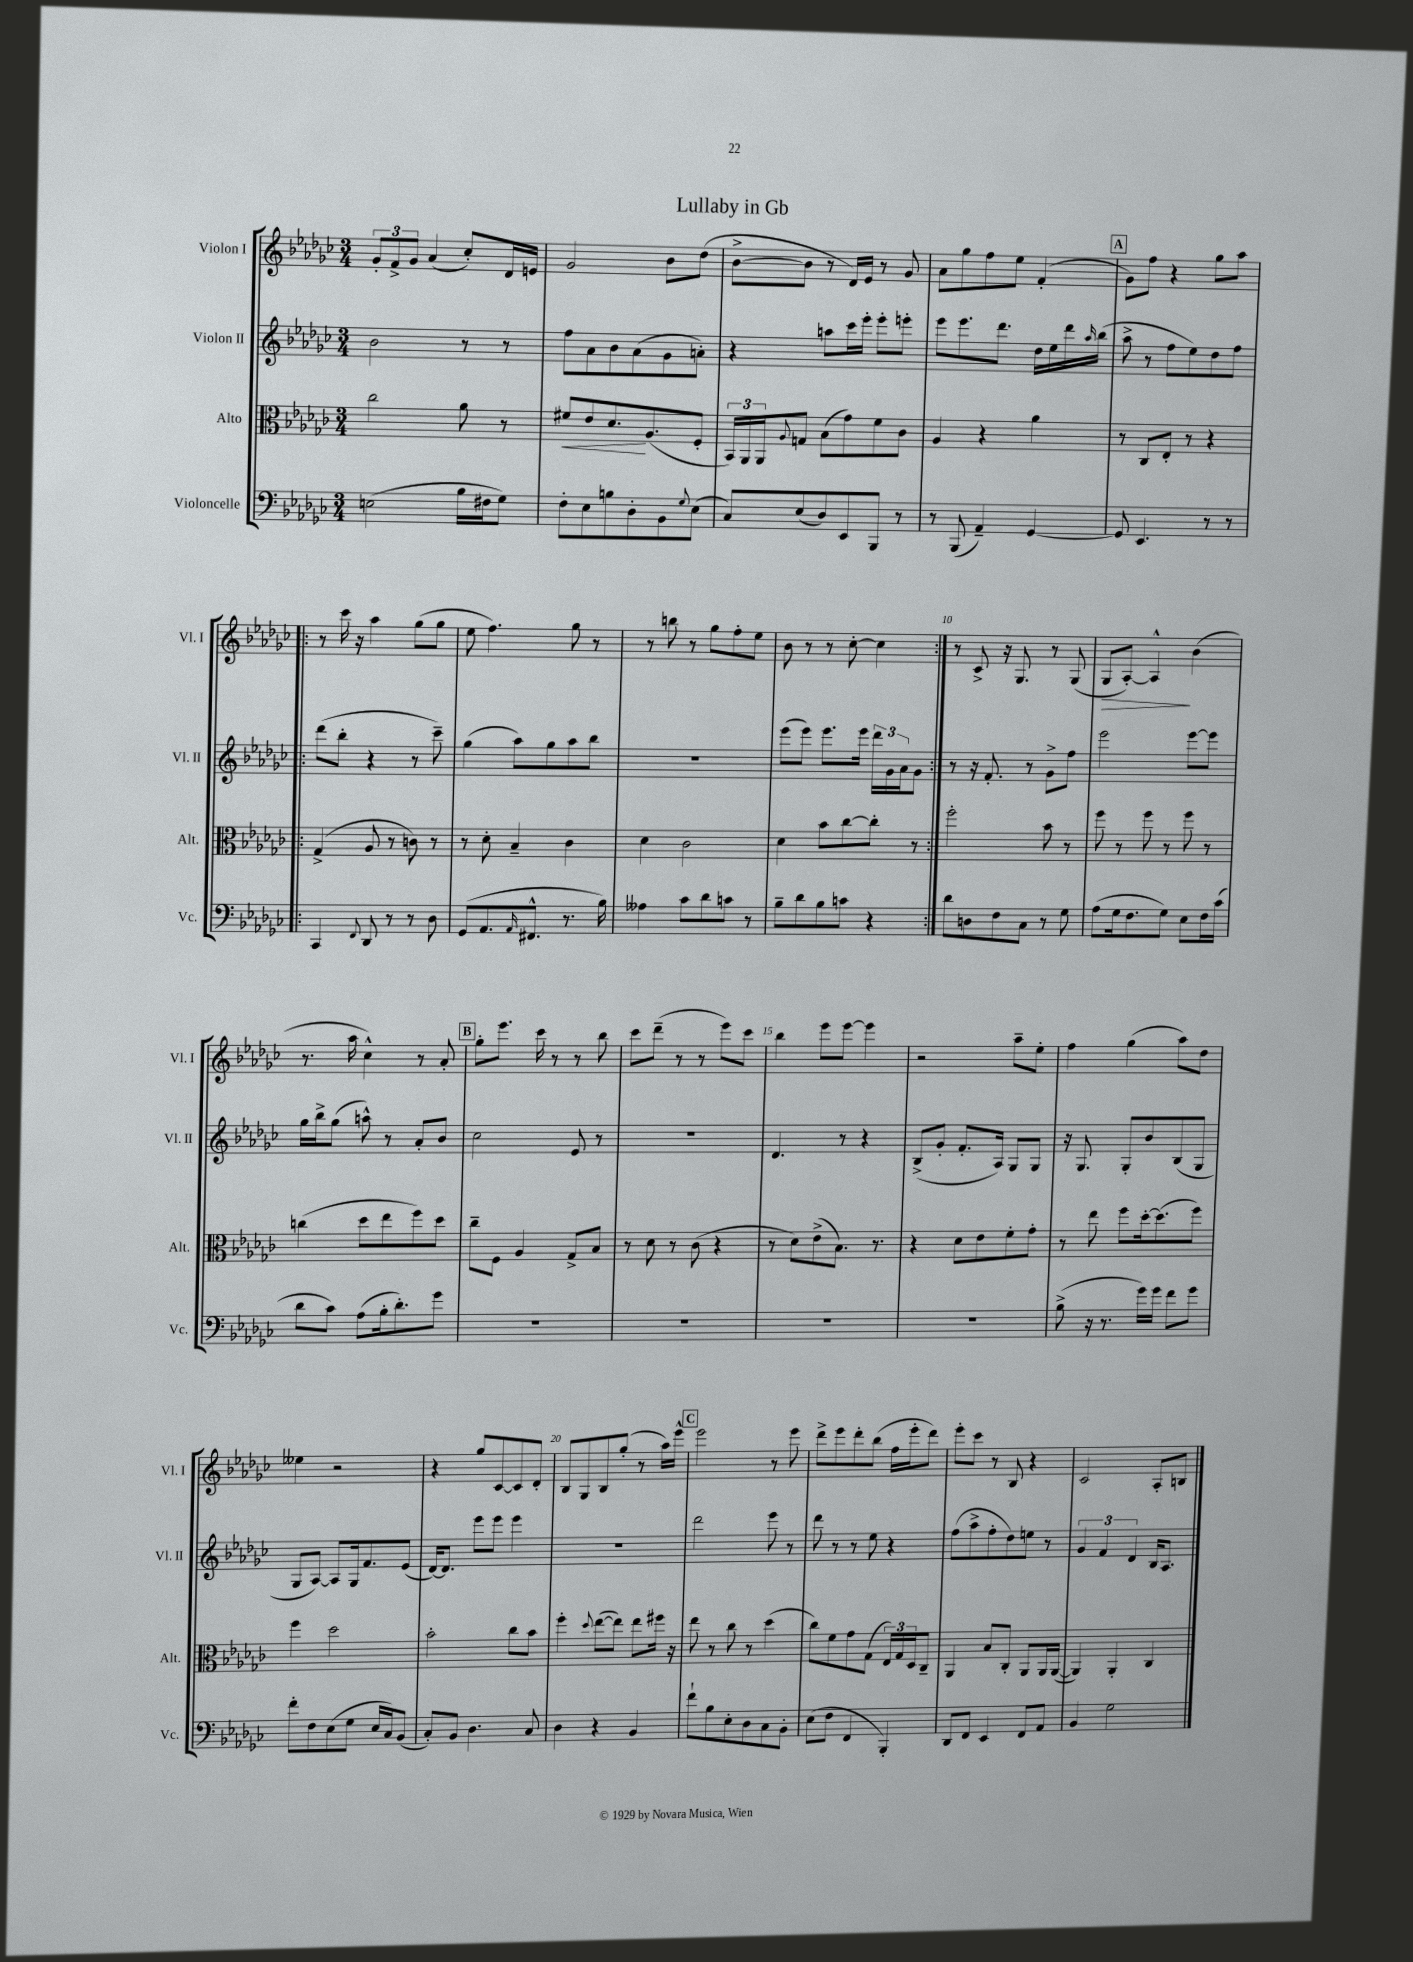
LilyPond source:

\header { title = "Lullaby in Gb" }
<<
\new StaffGroup <<
\new Staff = "s0" \with { instrumentName = "Violon I" shortInstrumentName = "Vl. I" } {
    \clef treble \key ges \major \numericTimeSignature \time 3/4
    \tuplet 3/2 { ges'8-. f'8-> ges'8 } aes'4( ces''8-.) des'16 e'16 |
    ges'2 bes'8 des''8( |
    bes'8~-> bes'8 r8 des'16) ees'16 r8 ges'8 |
    aes'8 ges''8 f''8 ees''8 f'4-.( |
    \mark \markup { \box "A" } ges'8) f''8 r4 ges''8 aes''8 |
    \repeat volta 2 { r8 ces'''16 r16 aes''4 ges''8( ges''8 |
    ees''8 f''4.) ges''8 r8 |
    r8 b''8 r8 ges''8 f''8-. ees''8 |
    bes'8 r8 r8 ces''8~-. ces''4 | }
    r8 ces'8-> r16 ges8. r8 ges8( |
    ges8\> aes8~-.) aes4-^\! bes'4( |
    r8. aes''16 ces''4-^) r8 aes'8-. |
    \mark \markup { \box "B" } ges''8-. ees'''8. ces'''16 r8 r8 bes''8 |
    ces'''8 des'''8--( r8 r8 ees'''8) ces'''8 |
    bes''4 ees'''8 ees'''8~ ees'''4 |
    r2 aes''8-- ees''8-. |
    f''4 ges''4( aes''8) des''8 |
    eeses''4 r2 |
    r4 ges''8 ces'8~ ces'8 des'8-. |
    bes8 ges8 bes8 ges''8-.( r8 aes''16) ees'''16-^ |
    \mark \markup { \box "C" } ees'''2 r8 ees'''8 |
    des'''8-> ees'''8 des'''8-. bes''8( f''16 ees'''16-. des'''8) |
    ees'''8-. ces'''8 r8 bes8 r4 |
    ces'2 aes8-. b8 \bar "|." |
}
\new Staff = "s1" \with { instrumentName = "Violon II" shortInstrumentName = "Vl. II" } {
    \clef treble \key ges \major \numericTimeSignature \time 3/4
    bes'2 r8 r8 |
    f''8 aes'8 bes'8 aes'8( ges'8 a'8-.) |
    r4 a''8 ces'''16 ees'''16-. ees'''8-. e'''8-. |
    ees'''8 ees'''8. des'''8. des''16 ees''16 des'''16 \grace { aes''16 } bes''16( |
    \mark \markup { \box "A" } aes''8-> r8 f''8 ees''8) des''8 f''8 |
    \repeat volta 2 { des'''8( bes''8-. r4 r8 ces'''8--) |
    ges''4( aes''8) ges''8 aes''8 bes''8 |
    R2. |
    ees'''8( ees'''8) ees'''8. ees'''16 \tuplet 3/2 { des'''16 ges'16 aes'16 } ges'8 | }
    r8 r16 f'8.-. r8 ges'8-> f''8 |
    ees'''2 ees'''8~ ees'''8 |
    ges''16 bes''16-> ges''8( a''8-^) r8 aes'8-. bes'8 |
    \mark \markup { \box "B" } ces''2 ees'8 r8 |
    R2. |
    des'4. r8 r4 |
    bes8->( ges'8-. f'8.-. aes16) ges8 ges8 |
    r16 ges8. ges8-. bes'8 bes8( ges8 |
    ges8 aes8~) aes8 ges16 f'8. ees'8( |
    des'16~) des'8. ees'''8 ees'''8 ees'''4 |
    R2. |
    \mark \markup { \box "C" } des'''2 ees'''8 r8 |
    des'''8 r8 r8 ees''8 r4 |
    f''8( aes''8-> f''8-. des''8) e''8 r8 |
    \tuplet 3/2 { ges'4 f'4 des'4 } bes16 aes8. \bar "|." |
}
\new Staff = "s2" \with { instrumentName = "Alto" shortInstrumentName = "Alt." } {
    \clef alto \key ges \major \numericTimeSignature \time 3/4
    ces''2 aes'8 r8 |
    fis'8\< ees'8 des'8.\! aes8.( f8-. |
    \tuplet 3/2 { bes,16) aes,16 aes,16 } \appoggiatura { aes8 } g8 bes8( ges'8) f'8 ces'8 |
    aes4 r4 aes'4 |
    \mark \markup { \box "A" } r8 ces8 ees8-. r8 r4 |
    \repeat volta 2 { ges4->( aes8 r8 c'8) r8 |
    r8 des'8-. bes4-- ces'4 |
    des'4 ces'2 |
    des'4 bes'8 ces''8~ ces''8-. r8 | }
    f''2-. bes'8 r8 |
    f''8 r8 f''8 r8 f''8 r8 |
    c''4( des''8 ees''8 f''8) des''8 |
    \mark \markup { \box "B" } ces''8-- f8 aes4 ges8-> bes8 |
    r8 des'8 r8 ces'8( r4 |
    r8 des'8) ees'8->( bes8.) r8. |
    r4 des'8 ees'8 f'8-. ges'8-. |
    r8 ees''8 f''8 des''16~-. des''8.( f''8) |
    f''4 des''2 |
    bes'2-. ces''8 bes'8 |
    f''4-. \appoggiatura { des''8 } ees''8~( ees''8) ees''8 fis''16 r16 |
    \mark \markup { \box "C" } ees''8 r8 ces''8 r8 des''4( |
    ces''8) f'8 ges'8 ges8( \tuplet 3/2 { ees16) ges16 des16 } ces8-- |
    aes,4 bes8 ces8-. aes,8 aes,16 aes,16~( |
    aes,4) aes,4-. ces4 \bar "|." |
}
\new Staff = "s3" \with { instrumentName = "Violoncelle" shortInstrumentName = "Vc." } {
    \clef bass \key ges \major \numericTimeSignature \time 3/4
    e2( bes16 fis16 ges8) |
    f8-. ees8 b8 des8-. bes,8 \appoggiatura { ges8 } ees8( |
    ces8) ees8( des8) ees,8 bes,,8 r8 |
    r8 bes,,8( aes,4--) ges,4~ |
    \mark \markup { \box "A" } ges,8 ees,4. r8 r8 |
    \repeat volta 2 { ces,4 \appoggiatura { f,8 } des,8 r8 r8 des8 |
    ges,8( aes,8. \grace { aes,16 } fis,8.-^ r8. bes16) |
    aeses4 ces'8 des'8 c'8 r8 |
    bes8-- des'8 bes8 c'8 r4 | }
    des'8 d8 f8 ces8 r8 ges8 |
    aes8( ges16 f8. ges8) ees8 f16 ces'16( |
    des'8 ces'8) aes8( bes16-. des'8.-.) ges'8 |
    \mark \markup { \box "B" } R2. |
    R2. |
    R2. |
    R2. |
    bes8->( r16 r8. ges'16) ges'16 f'8 ges'8 |
    f'8-. f8 ees8( ges8 ees16 ces16) bes,8( |
    ces8-.) bes,8 des4. ces8 |
    des4 r4 bes,4 |
    \mark \markup { \box "C" } f'8-! bes8 ees8-. des8 ces8 bes,8-. |
    ees8( f8 f,4 bes,,4-.) |
    des,8 f,8 ees,4 f,8 aes,8 |
    bes,4 ges2 \bar "|." |
}
>>
>>
\layout { \context { \Score \override BarNumber.break-visibility = ##(#f #t #t) barNumberVisibility = #(every-nth-bar-number-visible 5) } }
